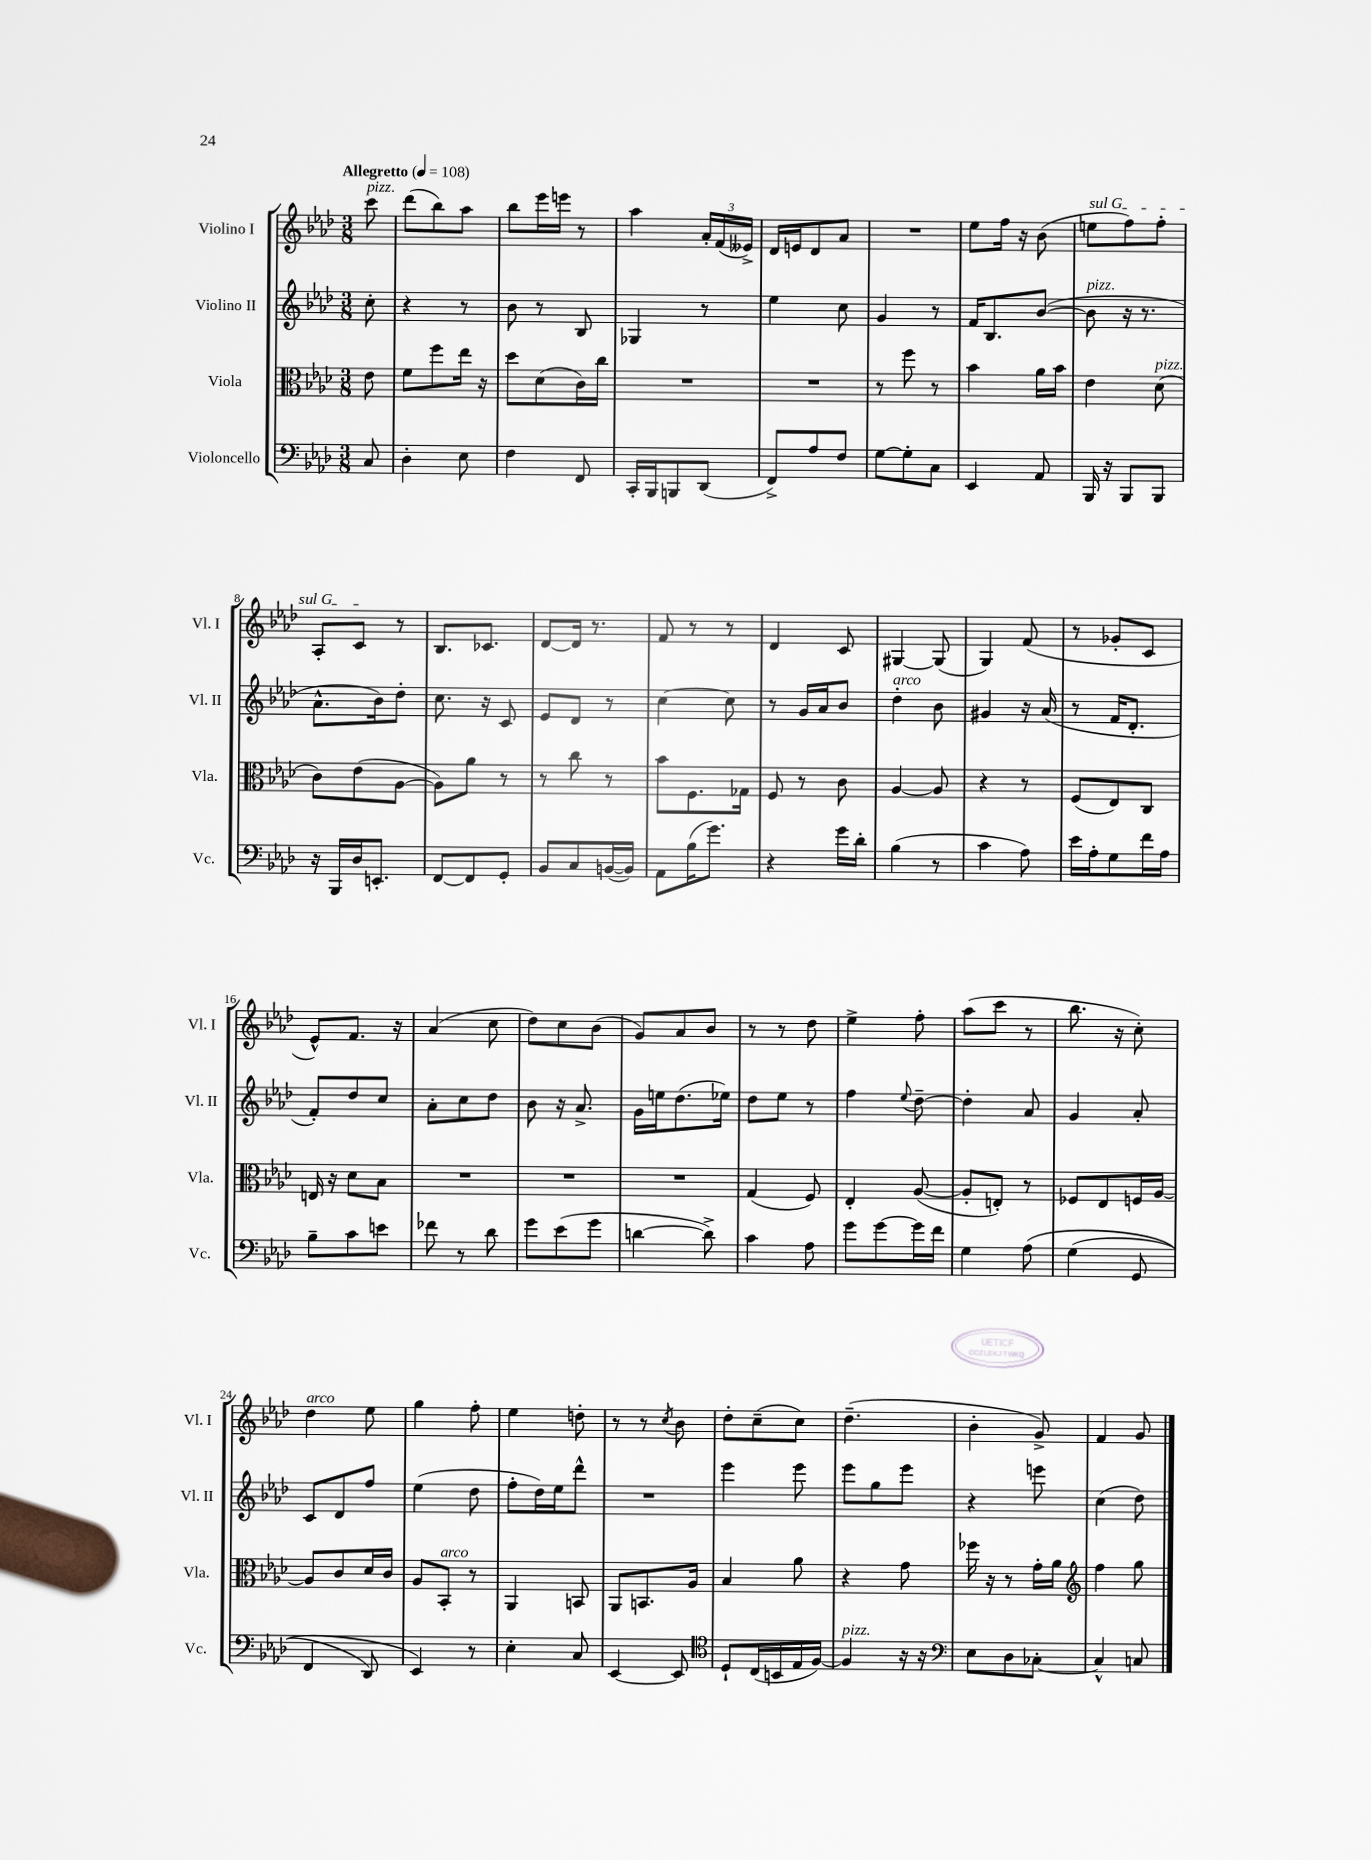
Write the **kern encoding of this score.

**kern	**kern	**kern	**kern
*part4	*part3	*part2	*part1
*staff4	*staff3	*staff2	*staff1
*I"Violoncello	*I"Viola	*I"Violino II	*I"Violino I
*I'Vc.	*I'Vla.	*I'Vl. II	*I'Vl. I
*clefF4	*clefC3	*clefG2	*clefG2
*k[b-e-a-d-]	*k[b-e-a-d-]	*k[b-e-a-d-]	*k[b-e-a-d-]
*M3/8	*M3/8	*M3/8	*M3/8
*MM108	*MM108	*MM108	*MM108
=	=	=	=
!	!	!	!LO:TX:a:B:t=Allegretto
!	!	!	!LO:TX:a:i:t=pizz.
8C/	8e-\	8cc'\	8ccc\
=1	=1	=1	=1
4D-'\	8f\L	4r	(8ddd-\L
.	8ff\	.	8bb-\)
8E-\	16ee-\Jk	8r	8aa-\J
.	16r	.	.
=2	=2	=2	=2
4F\	8dd-\L	8b-\	8bb-\L
.	(8d-\	8r	16eee-\L
.	.	.	16eeen\JJ
8FF/	16c\L)	8B-/	8r
.	16cc\JJ	.	.
=3	=3	=3	=3
16CC'/LL	4.r	4G-X/	4aa-\
16BBB-/J	.	.	.
8BBBn/	.	.	.
(8DD-/J	.	8r	24a-'/LL
.	.	.	(24f/
.	.	.	24e--X^/JJ)
=4	=4	=4	=4
8FF^/L)	4.r	4ee-\	16d-/LL
.	.	.	16en/J
8A-/	.	.	8d-/
8F/J	.	8cc\	8a-/J
=5	=5	=5	=5
[8G\L	8r	4g/	4.r
8G'\]	8ff\	.	.
8C\J	8r	8r	.
=6	=6	=6	=6
4EE-/	4b-\	16f/KL	8ee-\L
.	.	8.B-/	.
.	.	.	16ff\Jk
.	.	.	16r
8AA-/	16a-\LL	([8b-/J	(8b-\
.	16b-\JJ	.	.
=7	=7	=7	=7
!	!	!	!LO:TX:a:i:t=sul G
!	!	!LO:TX:a:i:t=pizz.	!
16BBB-/	4e-\	8b-\]	8een\L
16r	.	.	.
8BBB-/L	.	16r	8ff\)
.	.	8.r	.
!	!LO:TX:a:i:t=pizz.	!	!
8BBB-/J	(8d-\	.	8ff'\J
!!LO:LB:g=z
=8	=8	=8	=8
16r	8c\L)	8.a-^^\L	8A-'/L
16BBB-/LL	.	.	.
16D-/J	(8e-\	.	8c/J
8.EEn'/J	.	16b-\k)	.
.	[8A-\J	8dd-'\J	8r
=9	=9	=9	=9
[8FF/L	8A-\L])	8.cc\	8.B-/L
8FF/]	8a-\J	.	.
.	.	16r	8.c-X/J
8GG'/J	8r	8c/	.
=10	=10	=10	=10
8BB-/L	8r	8e-/L	[8d-/L
8C/	8cc\	8d-/J	16d-/Jk]
.	.	.	8.r
([16BBn/L	8r	8r	.
16BB/JJ])	.	.	.
=11	=11	=11	=11
8AA-\L	8b-\L	[4cc\	8f/
(16B-\K	8.F\	.	8r
8.g\J)	.	.	.
.	.	8cc\]	8r
.	16G-X\Jk	.	.
=12	=12	=12	=12
4r	8F/	8r	4d-/
.	8r	16g/LL	.
.	.	16a-/J	.
16g\LL	8c\	8b-/J	8c/
16d-'\JJ	.	.	.
=13	=13	=13	=13
!	!	!LO:TX:a:i:t=arco	!
(4B-\	[4A-/	4dd-'\	[4G#X/
8r	8A-/]	8b-\	(8G#/]
=14	=14	=14	=14
4c\	4r	4g#X/	4G/)
8A-\)	8r	16r	(8f/
.	.	(16a-/	.
=15	=15	=15	=15
16e-\LL	(8F/L	8r	8r
16A-'\J	.	.	.
8G\	8E-/)	16f/KL	8g-X'/L
.	.	8.d-'/J	.
16f\L	8C/J	.	8c/J
16A-\JJ	.	.	.
!!LO:LB:g=z
=16	=16	=16	=16
8B-~\L	16En/	8f'/L)	8e-^^/L)
.	16r	.	.
8c\	8d-\L	8dd-/	8.f/J
8en\J	8B-\J	8cc/J	.
.	.	.	16r
=17	=17	=17	=17
8f-X\	4.r	8a-'\L	(4a-/
8r	.	8cc\	.
8d-\	.	8dd-\J	8cc\
=18	=18	=18	=18
8g\L	4.r	8b-\	8dd-\L)
(8e-\	.	16r	8cc\
.	.	8.a-^/	.
8g\J	.	.	(8b-\J
=19	=19	=19	=19
[4dn\	4.r	16g\LL	8g/L)
.	.	16een\J	.
.	.	(8.dd-\	8a-/
8d^\])	.	.	8b-/J
.	.	16ee-X\Jk)	.
=20	=20	=20	=20
4c\	(4G/	8dd-\L	8r
.	.	8ee-\J	8r
8A-\	8F/)	8r	8dd-\
=21	=21	=21	=21
8g\L	4E-'/	4ff\	4ee-^\
[8g\	.	.	.
.	.	8qqee-/	.
16g\L]	([8A-/	[8dd-~\	8ff'\
16f\JJ	.	.	.
=22	=22	=22	=22
4G\	8A-'/L]	4dd-'\]	(8aa-\L
.	8En'/J)	.	8ccc\J
(8A-\	8r	8a-/	8r
=23	=23	=23	=23
(4G\	8F-X/L	4g/	8.bb-\
.	8E-/	.	.
.	.	.	16r
8GG/	16Fn/L	8a-'/	8cc'\)
.	[16A-/JJ	.	.
!!LO:LB:g=z
=24	=24	=24	=24
!	!	!	!LO:TX:a:i:t=arco
4FF/	8A-/L]	8c/L	4dd-\
.	8c/	8d-/	.
8DD-/)	16d-/L	8ff/J	8ee-\
.	16c/JJ	.	.
=25	=25	=25	=25
4EE-/)	8A-/L	(4ee-\	4gg\
!	!LO:TX:a:i:t=arco	!	!
.	8BB-'/J	.	.
8r	8r	8dd-\	8ff'\
=26	=26	=26	=26
4E-'\	4AA-/	8ff'\L	4ee-\
.	.	16dd-\L)	.
.	.	16ee-\J	.
8C/	8BBn/	8ddd-^^\J	8ddn'\
=27	=27	=27	=27
[4EE-/	8AA-/L	4.r	8r
.	8.BBn/	.	8r
.	.	.	8qcc/
8EE-/]	.	.	8b-\
.	16A-/Jk	.	.
=28	=28	=28	=28
*clefC4	*	*	*
8D-`/L	4B-/	4eee-\	8dd-'\L
(16C/L	.	.	(8cc~\
16BBn/	.	.	.
16E-/	8a-\	8eee-\	8cc\J)
[16F/JJ)	.	.	.
=29	=29	=29	=29
!LO:TX:a:i:t=pizz.	!	!	!
4F/]	4r	8eee-\L	(4.dd-~\
.	.	8gg\	.
16r	8g\	8eee-\J	.
16r	.	.	.
=30	=30	=30	=30
*clefF4	*	*	*
8E-\L	16ff-X\	4r	4b-'\
.	16r	.	.
8D-\	8r	.	.
[8C-X'\J	16g'\LL	8eeen\	8g^/)
.	16a-\JJ	.	.
=31	=31	=31	=31
*	*clefG2	*	*
4C-^^/]	4ff\	(4cc\	4f/
8Cn/	8gg\	8dd-\)	8g/
==	==	==	==
*-	*-	*-	*-
